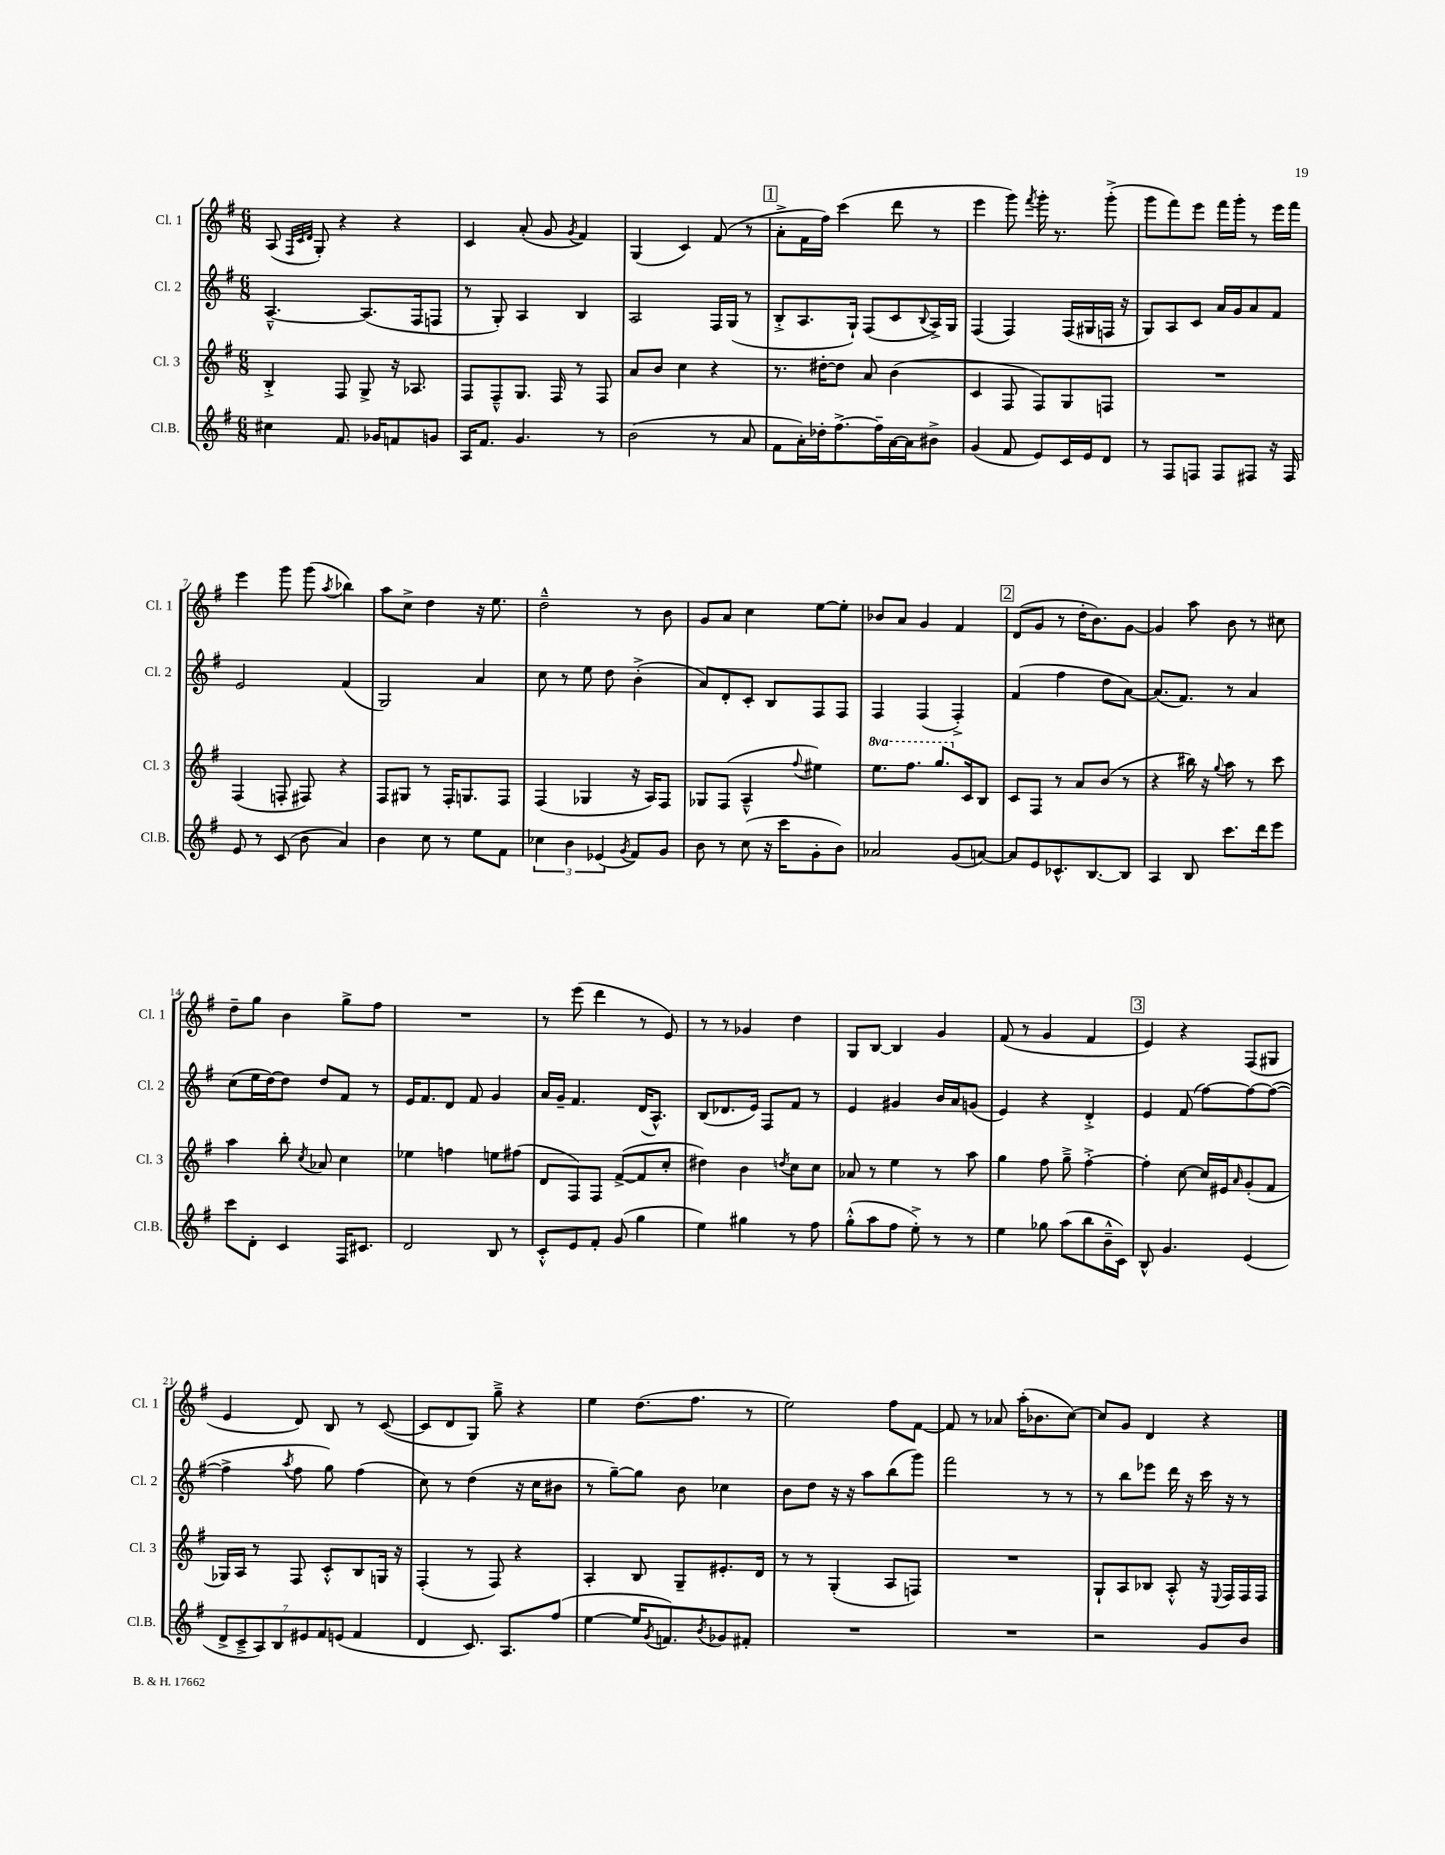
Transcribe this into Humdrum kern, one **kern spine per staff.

**kern	**kern	**kern	**kern
*staff4	*staff3	*staff2	*staff1
*clefG2	*clefG2	*clefG2	*clefG2
*k[f#]	*k[f#]	*k[f#]	*k[f#]
*M6/8	*M6/8	*M6/8	*M6/8
4cc#	4B'^	[4.A~^^	(8A
.	.	.	32qqF#
.	.	.	32qqc
.	.	.	32qqd
.	.	.	8G')
8.f#	8F#	.	4r
.	8G^	(8.A]	.
16g-	.	.	.
8f	16r	.	4r
.	8.A-	16F#	.
8g	.	8F	.
=	=	=	=
16A	8F#	8r	4c
8.f#	.	.	.
.	8F#~^^	8G')	.
4.g	8.G	4A	(8a'
.	.	.	8g
.	16F#	.	.
.	.	.	8qg
.	8r	4B	4f#)
8r	8F#	.	.
=	=	=	=
(2b	8a	2A	(4G
.	8b	.	.
.	4cc	.	4c)
8r	4r	16F#	(8f#
.	.	(16G	.
8a	.	8r	8r
=	=	=	=
8f#	8.r	8B'^	8a'^
16a')	.	8.A	16f#
16dd-'	[16dd#'	.	16ff#)
[8.ff#^	8dd#]	.	(4ccc
.	.	16G`)	.
.	8a	(8F#	.
16ff#~]	.	.	.
[16a	(4b	8c	8ddd
16a]	.	.	.
.	.	8qqB	.
8b#^	.	16A^)	8r
.	.	16G	.
=	=	=	=
(4g	4c	(4F#	4eee
8f#	8F#	4F#)	8ggg)
.	.	.	8qfff#
8e)	8F#)	.	16ggg'
.	.	.	8.r
16c	8G	(16F#	.
16e	.	16G#	.
8d	8F	16F	(8ggg'^
.	.	16r	.
=	=	=	=
8r	2.r	8G)	8ggg
8F#	.	8A	8fff#)
8F	.	8c	8eee
8F	.	16a	16fff#
.	.	16g	16ggg'
8F#	.	8a	8r
16r	.	8f#	16eee
16F#	.	.	16fff#
=	=	=	=
8e	(4F#	2e	4eee
8r	.	.	.
(8c	8F'	.	8ggg
8b	8F#)	.	(8ggg
.	.	.	8qaa
4a)	4r	(4f#	4bb-)
=	=	=	=
4b	8F#	2G)	8aa
.	8G#	.	8cc^
8cc	8r	.	4dd
8r	16F#'	.	.
.	8.G	.	.
8ee	.	4a	16r
.	.	.	8.ee
8f#	8F#	.	.
=	=	=	=
6cc-	(4F#	8cc	2dd~^^
.	.	8r	.
6b	.	.	.
.	4G-	8ee	.
(6e-	.	.	.
.	.	8dd	.
8qg	.	.	.
8f#)	16r	(4b'^	8r
.	16A)	.	.
8g	8F#	.	8b
=	=	=	=
8b	8G-	8a)	8g
8r	(8F#	8d'	8a
(8cc	4A~^^	8c'	4cc
16r	.	8B	.
16ccc	.	.	.
.	8qqff#	.	.
8g'	4ee#)	8F#	[8ee
8b)	.	8F#	8ee']
=	=	=	=
2a-	8.eee	4F#	8b-
.	.	.	8a
.	8.fff#	.	.
.	.	(4F#	4g
.	8.ggg	.	.
(8g	.	4F#'^)	4f#
.	16c	.	.
[8a)	8B	.	.
=	=	=	=
8a]	8c	(4f#	(8d
8e	8F#	.	8g
8.c-^^	8r	4ff#	8r
.	8a	.	16dd'
[8.B	.	.	8.b)
.	(8b	8dd	.
8B]	8r	[8a)	[8g
=	=	=	=
4A	4r	(8.a]	4g]
.	.	8.f#)	.
8B	16bb#)	.	8aa
.	16r	.	.
.	8qqgg	.	.
8.ccc	8aa	8r	8b
.	8r	4a	8r
16ddd	.	.	.
8eee	8ccc	.	8cc#
=	=	=	=
8ccc	4aa	(8cc	8dd~
8d'	.	16ee	8gg
.	.	[16dd)	.
4c	8bb'	8dd]	4b
.	8qcc	.	.
.	8a-	8dd	.
16F#	4cc	8f#	8gg^
8.c#	.	.	.
.	.	8r	8ff#
=	=	=	=
2d	4ee-	16e	2.r
.	.	8.f#	.
.	4ff	8d	.
.	.	8f#	.
8B	8ee	4g	.
8r	(8ff#	.	.
=	=	=	=
8c'^^	8d	16a	8r
.	.	16g~	.
8e	8F#)	4.f#	(8eee
8f#'	8F#	.	4ddd
(8g	([8f#^	.	.
4gg	8f#]	(16d	8r
.	.	8.A^^)	.
.	8cc'	.	8e)
=	=	=	=
4ee)	4dd#)	(8B	8r
.	.	8.d-	8r
4gg#	4b	.	4g-
.	.	16e)	.
.	.	8F#	.
.	8qdd	.	.
8r	8cc	8f#	4dd
8ff#	8cc	8r	.
=	=	=	=
(8gg'^^	8a-	4e	8G
8aa	8r	.	[8B
8ff#	4ee	4g#	4B]
8ee'^)	.	.	.
8r	8r	16b	4g
.	.	16a	.
8r	8aa	(8g	.
=	=	=	=
4ee	4gg	4e)	(8f#
.	.	.	8r
8gg-	8ff#	4r	4g
(8aa	8gg~^	.	.
8bb	[4ff#'^	4d'^	4f#
16b~^^	.	.	.
16c)	.	.	.
=	=	=	=
8B^^	4ff#']	4e	4e)
4.g	.	.	.
.	[8cc	(8f#	4r
.	16cc]	[8ff#)	.
.	16e#	.	.
.	16qqa	.	.
(4e	(8g'	8ff#_	(8F#
.	8f#	(8ff#_	8G#
=	=	=	=
14d^	16G-)	4ff#^]	4e
.	16A	.	.
14c~^	.	.	.
.	8r	.	.
14A)	.	.	.
14B	.	.	.
.	.	8qaa	.
.	8F#	8ff#	8d)
14e#	.	.	.
14f#	.	.	.
.	8c'^^	8gg)	8B
(14e	.	.	.
4f#	8B	(4ff#	8r
.	16G	.	([8c
.	16r	.	.
=	=	=	=
4d	(4F#'	8cc)	8c]
.	.	8r	8d
8.c)	8r	(4dd	8G)
.	8F#)	.	8gg~^
8.A	.	.	.
.	4r	16r	4r
.	.	16cc	.
(8ff#	.	8b#	.
=	=	=	=
[4ee	4A'	8r	4ee
.	.	[8gg~)	.
16ee]	8B	8gg]	(8.dd
8qg	.	.	.
8.f)	.	.	.
.	8G~	8b	.
.	.	.	8.ff#
8qb	.	.	.
8g-	8.e#'	4cc-	.
8f#'	.	.	8r
.	16d	.	.
=	=	=	=
2.r	8r	8b	2ee)
.	8r	8dd	.
.	(4G'	16r	.
.	.	16r	.
.	.	8aa	.
.	8A	(8bb	8ff#
.	8F)	8ggg)	[8f#
=	=	=	=
2.r	2.r	2fff#	8f#]
.	.	.	8r
.	.	.	8a-
.	.	.	(16aa'
.	.	.	8.b-
.	.	8r	.
.	.	8r	[8cc)
=	=	=	=
2r	8G`	8r	8cc]
.	8A	8bb	8g
.	8B-	8eee-	4d
.	8A'^^	16ddd	.
.	.	16r	.
8g	16r	16ccc	4r
.	8qqE	.	.
.	16F#	16r	.
8b	16F#	8r	.
.	16F#	.	.
==	==	==	==
*-	*-	*-	*-
